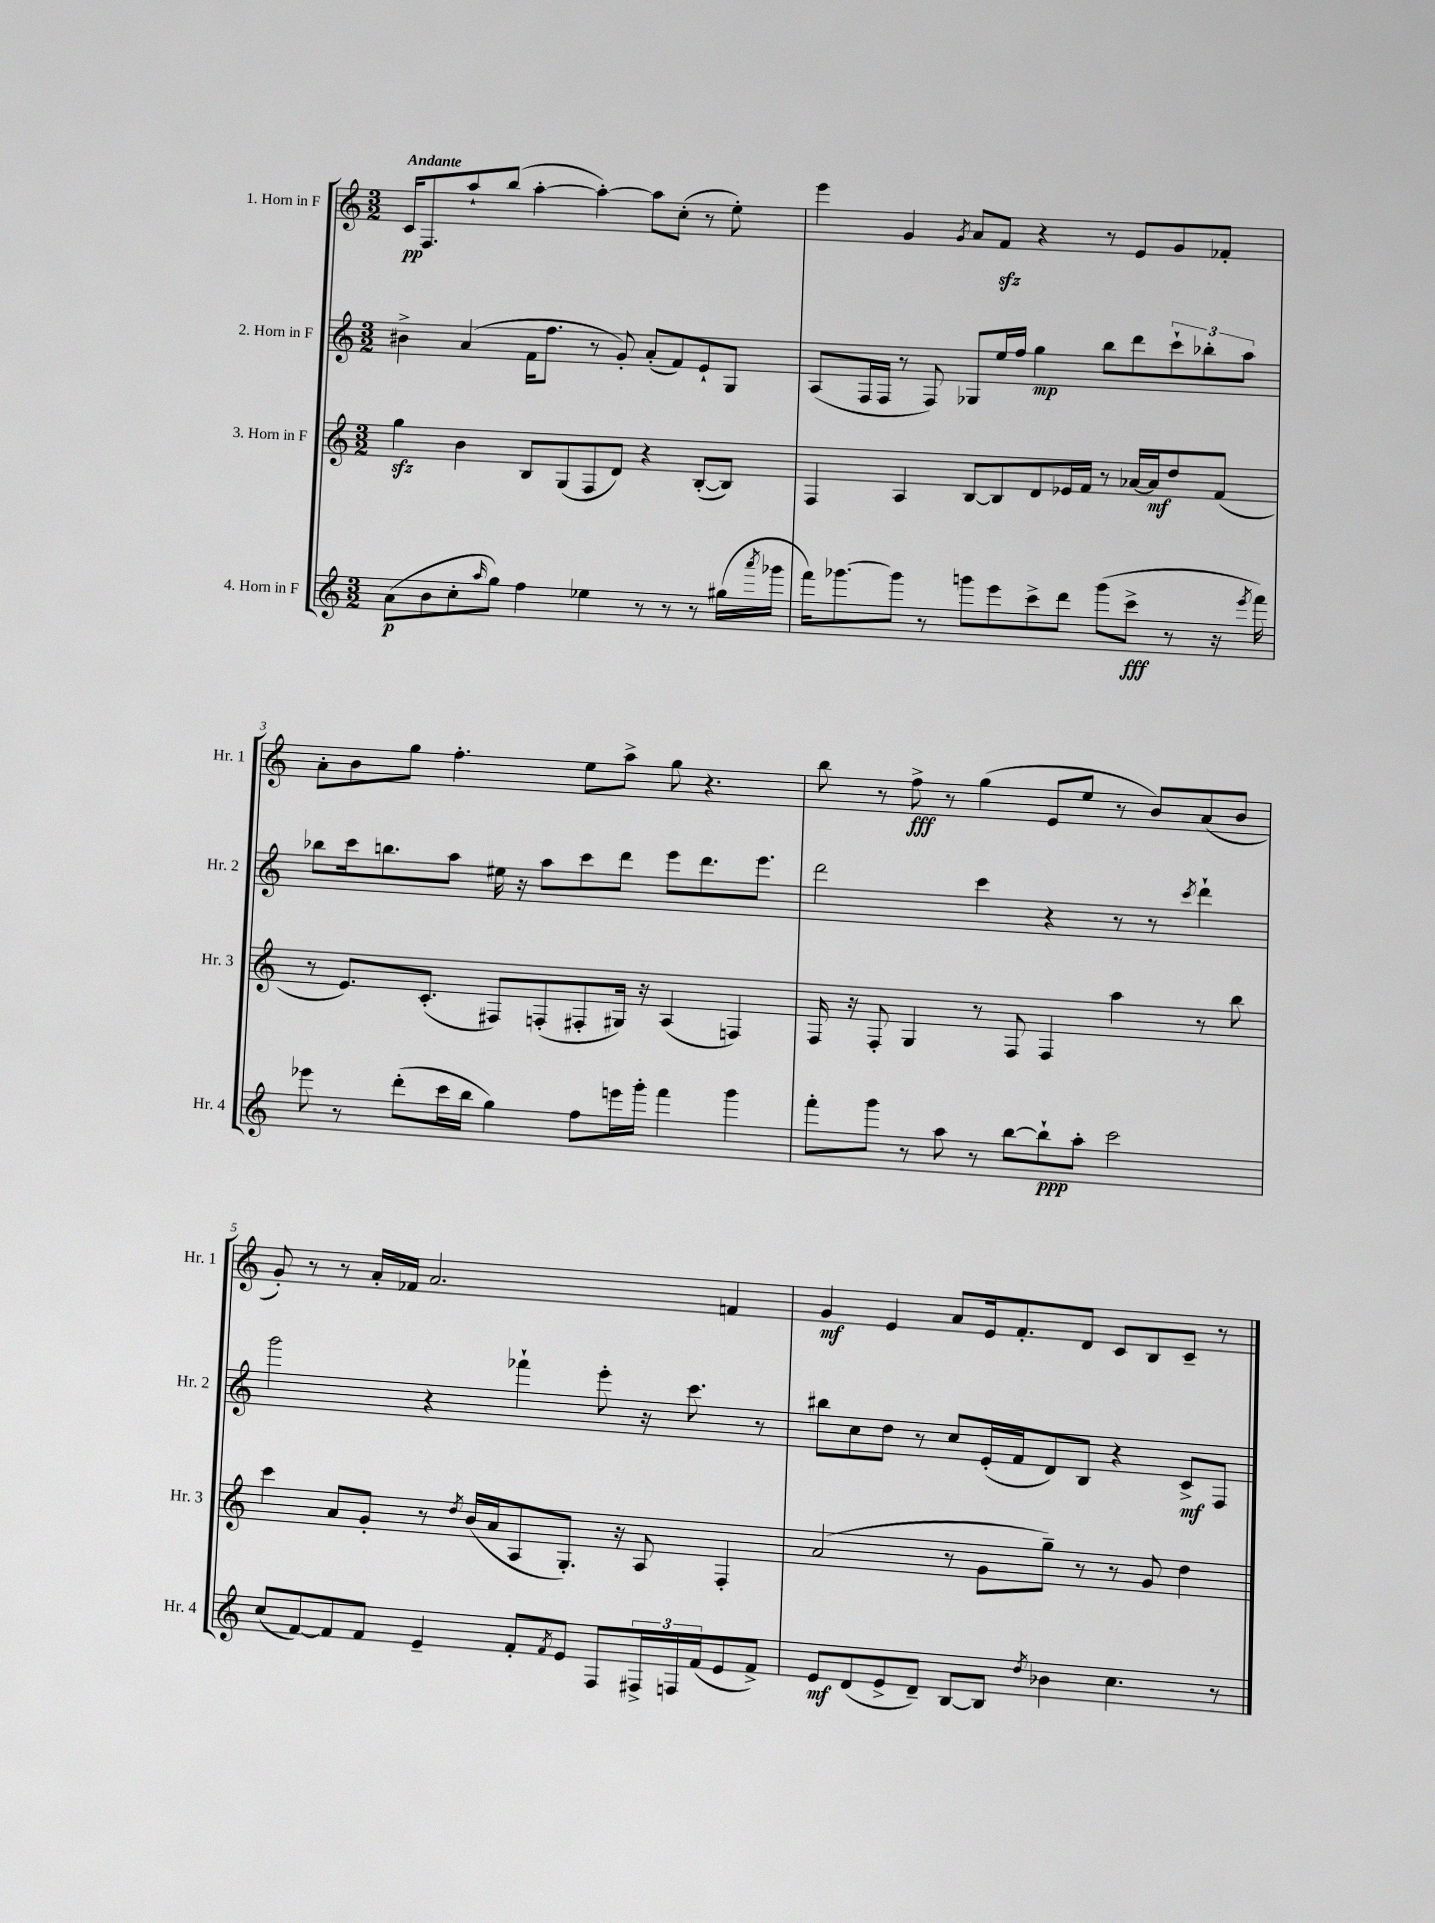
<<
\new StaffGroup <<
\new Staff = "s0" \with { instrumentName = "1. Horn in F" shortInstrumentName = "Hr. 1" } {
    \clef treble \key c \major \numericTimeSignature \time 3/2 \tempo "Andante"
    c'16\pp f8. a''8-! b''8( a''4~-. a''4~-.) a''8 c''8-.( r8 e''8-.) |
    e'''4 g'4 \acciaccatura { g'8 } a'8 f'8\sfz r4 r8 e'8 g'8 fes'8-. |
    a'8-. b'8 g''8 f''4.-. e''8 a''8-> g''8 r4. |
    b''8 r8 f''8->\fff r8 g''4( e'8 e''8 r8 b'8) a'8( b'8 |
    g'8-.) r8 r8 a'16-. fes'16 a'2. f'4 |
    g'4\mf e'4 a'8 e'16 f'8.-. d'8 c'8 b8 c'8-- r8 \bar "|." |
}
\new Staff = "s1" \with { instrumentName = "2. Horn in F" shortInstrumentName = "Hr. 2" } {
    \clef treble \key c \major \numericTimeSignature \time 3/2
    bis'4-> a'4( f'16 f''8. r8 g'8-.) a'8-.( f'8) e'8-! g8 |
    a8( f16 f16 r8 f8) ges8 e''16 f''16 g''4\mp b''8 d'''8 \tuplet 3/2 { c'''8-! bes''8-. a''8 } |
    bes''8 c'''16 b''8. a''8 eis''16 r16 a''8 c'''8 d'''8 e'''8 d'''8. e'''8. |
    d'''2 c'''4 r4 r8 r8 \acciaccatura { c'''8 } d'''4-! |
    g'''2 r4 fes'''4-! e'''8-. r16 c'''8. r8 |
    bis''8 c''8 d''8 r8 c''8 e'16-.( f'16 d'8) b8 r4 c'8->\mf f8 \bar "|." |
}
\new Staff = "s2" \with { instrumentName = "3. Horn in F" shortInstrumentName = "Hr. 3" } {
    \clef treble \key c \major \numericTimeSignature \time 3/2
    g''4\sfz b'4 b8 g8( f8 d'8) r4 b8~-.( b8) |
    f4 a4 b8~ b8 d'8 ees'16 f'16 r8 aes'16~ aes'16\mf d''8 f'8( |
    r8 e'8.) c'8.-.( fis8) f8-.( fis8-. gis16) r16 a4( f4) |
    f16 r16 f8-. g4 r8 f8 f4 a''4 r8 b''8 |
    c'''4 a'8 g'8-. r8 \acciaccatura { d''8 } b'16( a'16 a8 g8.-.) r16 a8 f4-. |
    a'2( r8 g'8 g''8--) r8 r8 g'8 d''4 \bar "|." |
}
\new Staff = "s3" \with { instrumentName = "4. Horn in F" shortInstrumentName = "Hr. 4" } {
    \clef treble \key c \major \numericTimeSignature \time 3/2
    a'8\p( b'8 c''8-. \grace { a''16 } g''8) f''4 ees''4 r8 r8 r8 gis''16( \acciaccatura { a'''8 } ges'''16 |
    f'''16) ges'''8.~ ges'''8 r8 g'''8 e'''8 c'''8-> d'''8 g'''8( c'''8->\fff r8 r16 \acciaccatura { e'''8 } f'''16) |
    ees'''8 r8 d'''8-.( c'''16 b''16 g''4) f''8 e'''16 g'''16-. f'''4 g'''4 |
    f'''8-. g'''8 r8 a''8 r8 b''8~ b''8-!\ppp a''8-. c'''2 |
    c''8( f'8~) f'8 f'8 e'4-- f'8-. \acciaccatura { f'8 } e'8 f8 \tuplet 3/2 { fis16-> f16 f'16( } e'8 f'8->) |
    e'8\mf d'8( e'8-> d'8--) b8~ b8 \acciaccatura { d''8 } bes'4 c''4. r8 \bar "|." |
}
>>
>>
